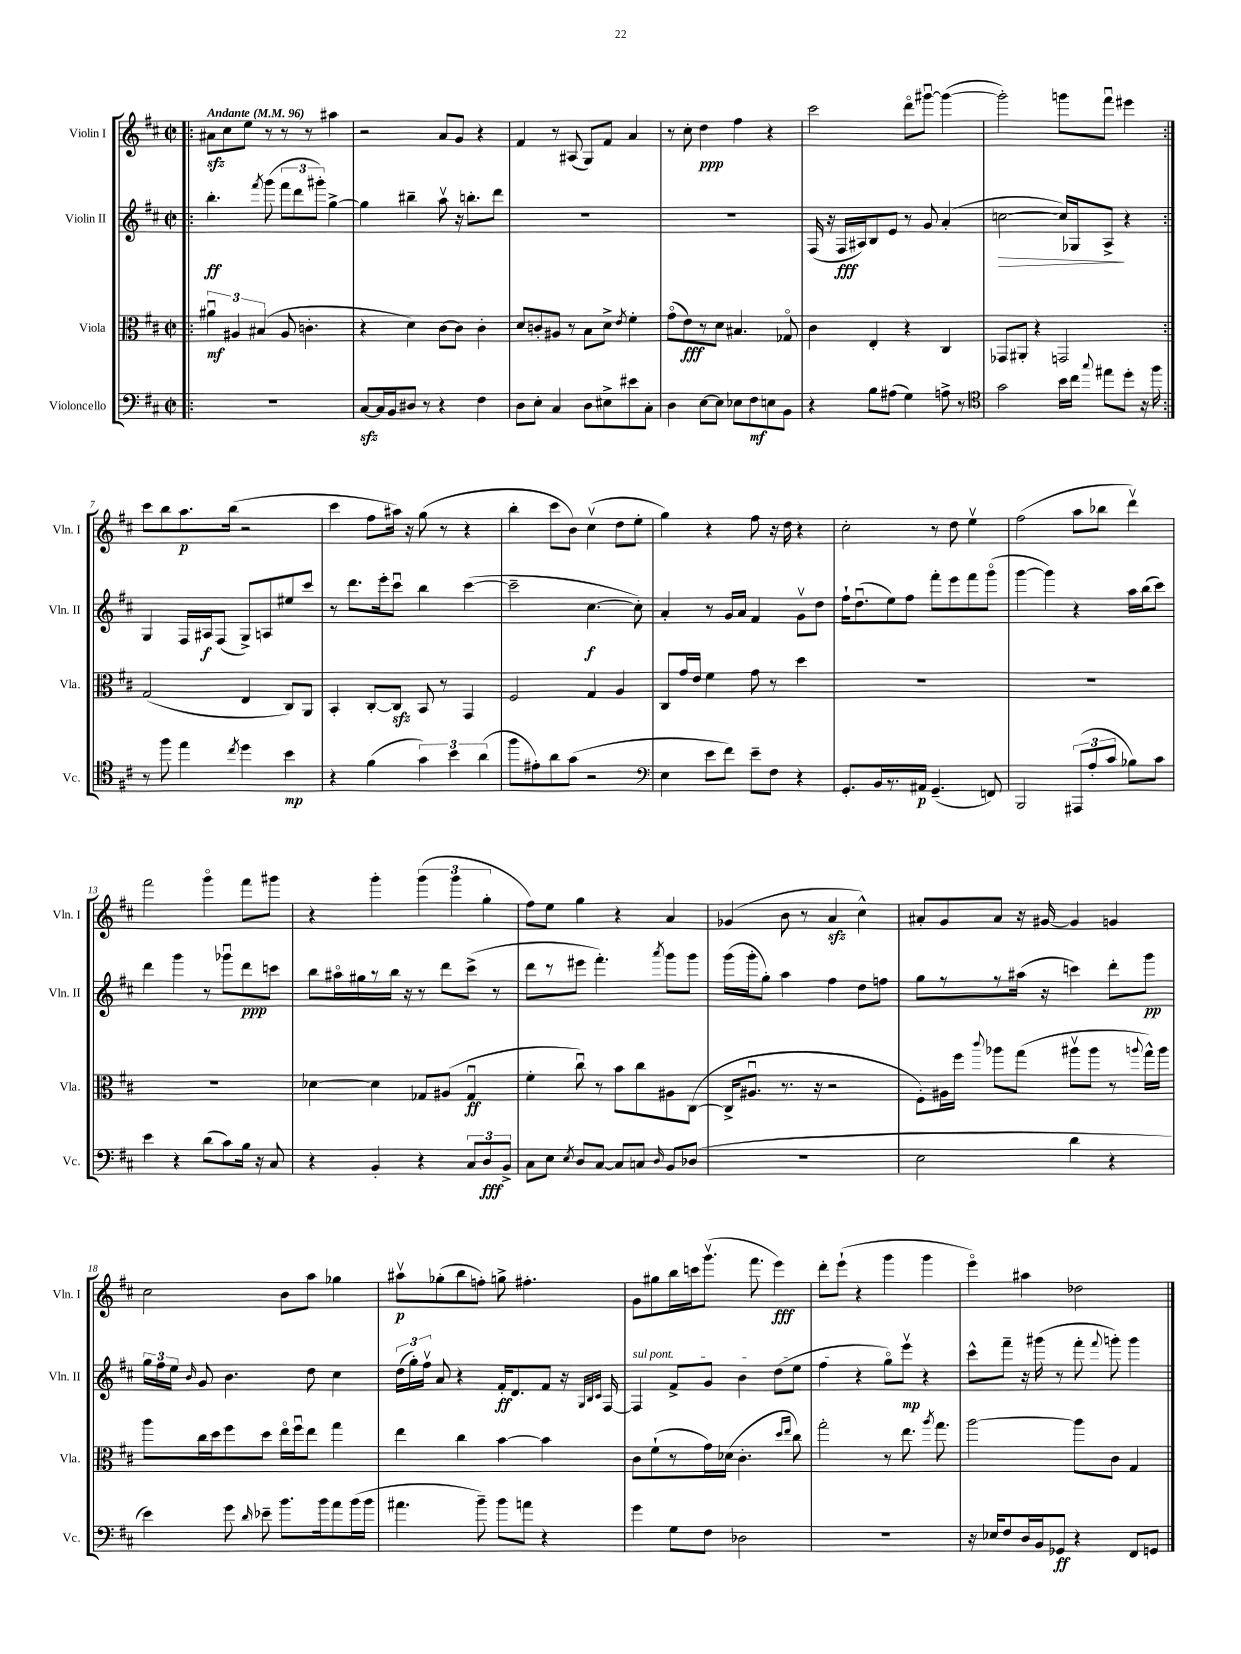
<<
\new StaffGroup <<
\new Staff = "s0" \with { instrumentName = "Violin I" shortInstrumentName = "Vln. I" } {
    \clef treble \key d \major \defaultTimeSignature \time 2/2 \tempo "Andante" 4 = 96
    \autoBeamOff \repeat volta 2 { \bar ".|:" ais'8[\sfz cis''8 e''8] r8 r8 r8 ais''4 |
    r2 a'8[ g'8] r4 |
    fis'4 r8 ais8( g8[) fis'8] a'4 |
    r8 cis''8-. d''4\ppp fis''4 r4 |
    cis'''2 d'''8[\flageolet gis'''8]~\downbow gis'''4~( |
    gis'''2-.) g'''8[ fis'''8]\downbow eis'''4 | }
    cis'''8[ b''8 a''8.\p b''16]( r2 |
    cis'''4 fis''8[ ais''16]) r16 g''8( r8 r4 |
    b''4-. cis'''8[ b'8]) cis''4\upbow( d''8[ e''8]-. |
    g''4) r4 fis''8 r16 d''16 r4 |
    cis''2-. r8 d''8 e''4\upbow |
    fis''2( a''8[ bes''8] d'''4\upbow) |
    fis'''2 g'''4\flageolet fis'''8[ gis'''8] |
    r4 g'''4-. \tuplet 3/2 { g'''4( g'''4 g''4-. } |
    fis''8[) e''8] g''4 r4 a'4 |
    ges'4( b'8 r8 a'4\sfz cis''4-^) |
    ais'8[-. g'8 ais'8] r16 gis'16~ gis'4 g'4 |
    cis''2 b'8[ a''8] ges''4 |
    ais''8[\upbow\p ges''8-.( b''8 f''8]-.) g''8-> fis''4.-. |
    g'8[ gis''8 b''16 c'''16 g'''8.]\upbow( fis'''8. e'''4\fff) |
    d'''8[-. e'''8]-!( r4 g'''4 g'''4 |
    e'''4\flageolet) ais''4 des''2 \bar "|." |
}
\new Staff = "s1" \with { instrumentName = "Violin II" shortInstrumentName = "Vln. II" } {
    \clef treble \key d \major \defaultTimeSignature \time 2/2
    \autoBeamOff \repeat volta 2 { \bar ".|:" b''4.-.\ff \acciaccatura { fis'''8 } g'''8( \tuplet 3/2 { fis'''8[ d'''8 gis'''8]-.) } g''4~-> |
    g''4 bis''4-- a''8\upbow r16 b''8.[-. d'''8] |
    R1 |
    R1 |
    fis16( r16 fis16[\fff ais16) b8 e'8] r8 g'8 a'4-.( |
    c''2~\> c''16[) ges16 a8]->\! r4 | }
    g4 fis16[ ais16\f fis8]( g8[->) a8 eis''8 cis'''8] |
    r8 d'''8.[ e'''16-. cis'''8]\downbow b''4 cis'''4~( |
    cis'''2-- cis''4.~\f cis''8-.) |
    a'4-. r8 g'16[ a'16] fis'4 g'8[\upbow d''8] |
    fis''16[-! d''8.\downbow( e''8) fis''8] fis'''8[-. e'''8 fis'''8 g'''8]\flageolet( |
    g'''4~ g'''4) r4 a''16[ b''16( cis'''8]) |
    d'''4 g'''4 r8 ges'''8[\downbow d'''8\ppp c'''8] |
    b''8[ ais''16\flageolet gis''16 r8 b''16] r16 r8 d'''8[ cis'''8]->( r8 |
    d'''8[ r8 eis'''8] fis'''4.-.) \acciaccatura { a'''8 } g'''8[ g'''8] |
    g'''16[( g'''16-. g''8]-.) a''4 fis''4 d''8[ f''8] |
    g''8[ r8 r8 ais''16]( r16 c'''4) d'''8[-. g'''8]\pp |
    \tuplet 3/2 { g''16[ fis''16 e''16] } \grace { b'16 } g'8 b'4. d''8 cis''4 |
    \tuplet 3/2 { d''16[( g''16-.) fis''16]\upbow } a'8 r4 fis'16[-.\ff d'8. fis'8] r16 \grace { g32[ b32 cis'32] } fis16~ |
    \once \override TextSpanner.bound-details.left.text = \markup { \italic "sul pont." } fis4\startTextSpan fis'8[-> g'8] b'4 d''8[( e''8] |
    fis''4\stopTextSpan r4 g''8[\flageolet) e'''8]\upbow\mp r4 |
    cis'''8[-^ fis'''8]-- r16 gis'''16( r8 fis'''8-. \appoggiatura { fis'''8 } g'''8-.) g'''4 \bar "|." |
}
\new Staff = "s2" \with { instrumentName = "Viola" shortInstrumentName = "Vla." } {
    \clef alto \key d \major \defaultTimeSignature \time 2/2
    \autoBeamOff \repeat volta 2 { \bar ".|:" \tuplet 3/2 { ais'4\downbow\mf ais4 bis4( } ais8 c'4.-. |
    r4 d'4) cis'8[~ cis'8] cis'4-. |
    d'8[ c'8-. ais8] r8 b8[ d'8]-> \acciaccatura { e'8 } fis'4-. |
    g'8[\flageolet( e'8\fff) r8 d'8] bis4. ges8\flageolet |
    cis'4 e4-. r4 cis4 |
    ges,8[ ais,8]-. r4 g,2 | }
    g2( e4 cis8[) a,8] |
    b,4-. cis8[~-. cis8]\sfz b,8 r8 g,4 |
    fis2 g4 a4 |
    cis8[ g'16 e'16] fis'4 g'8 r8 d''4 |
    R1 |
    R1 |
    R1 |
    des'4~ des'4 ges8[ ais8]( ges4\downbow\ff |
    fis'4-. cis''8\downbow) r8 b'8[ cis''8 ais8 cis8]~( |
    cis16[-> ais8.]\downbow r8. r16 r2 |
    fis8[-.) ais16 fis''16] \appoggiatura { cis'''8 } aes''8[ g''8]( ais''8[\upbow ais''8] r8 \appoggiatura { a''8 } g''16[-^) a''16] |
    a''8[ cis''16 d''16 fis''8 d''8] e''16[\flageolet fis''16\downbow e''8] g''4 |
    e''4 cis''4 b'4~ b'4 |
    cis'8[ fis'8-!( r8 g'16) des'16]( cis'4.-. \grace { d''16[ e''16] } cis''8) |
    g''2-. r8 e''8. \acciaccatura { a''8 } g''8. |
    a''2~ a''8[ cis'8] g4 \bar "|." |
}
\new Staff = "s3" \with { instrumentName = "Violoncello" shortInstrumentName = "Vc." } {
    \clef bass \key d \major \defaultTimeSignature \time 2/2
    \autoBeamOff \repeat volta 2 { \bar ".|:" R1 |
    cis8[~\sfz cis16 b,16 dis8] r8 r4 fis4 |
    d8[ e8]-. cis4 d8[ eis8-> eis'8 cis8]-. |
    d4 e8[~ e8] ees8[ fis8\mf e8 b,8] |
    r4 b8[ ais8]( g4) a8-> r8 |
    \clef tenor g'2 b'16[ cis''16] \appoggiatura { g''8 } eis''8[ d''8]-. r16 fis''16 | }
    r8 fis''8 e''4 \acciaccatura { cis''8 } d''4 b'4\mp |
    r4 fis'4( \tuplet 3/2 { g'4) b'4 a'4( } |
    fis''8[ eis'8-.) a'8 g'8]( r2 |
    \clef bass e4 e'8[ fis'8]) e'8[-- fis8] r4 |
    g,8.[-. b,16 r8. ais,16]\p g,4.--( f,8) |
    b,,2 \tuplet 3/2 { ais,,8[( a8-. cis'8] } bes8[) cis'8] |
    e'4 r4 d'8[( cis'8) b16] r16 cis8 |
    r4 b,4-. r4 \tuplet 3/2 { cis8[ d8\fff b,8]-> } |
    cis8[ e8] \acciaccatura { e8 } d8[ cis8]~ cis8[ c8] \grace { d16 } b,8[ des8]( |
    R1 |
    e2 d'4 r4 |
    e'4) g'8 \grace { d'16 } ees'8-- b'8.[ b'16 a'8 b'16( b'16] |
    ais'4. b'8--) b'8[ a'8] r4 |
    g'4 g8[ fis8] des2 |
    R1 |
    r16 ees16[ fis8 d16 b,16 ges,8]\ff r4 fis,8[ g,8] \bar "|." |
}
>>
>>
